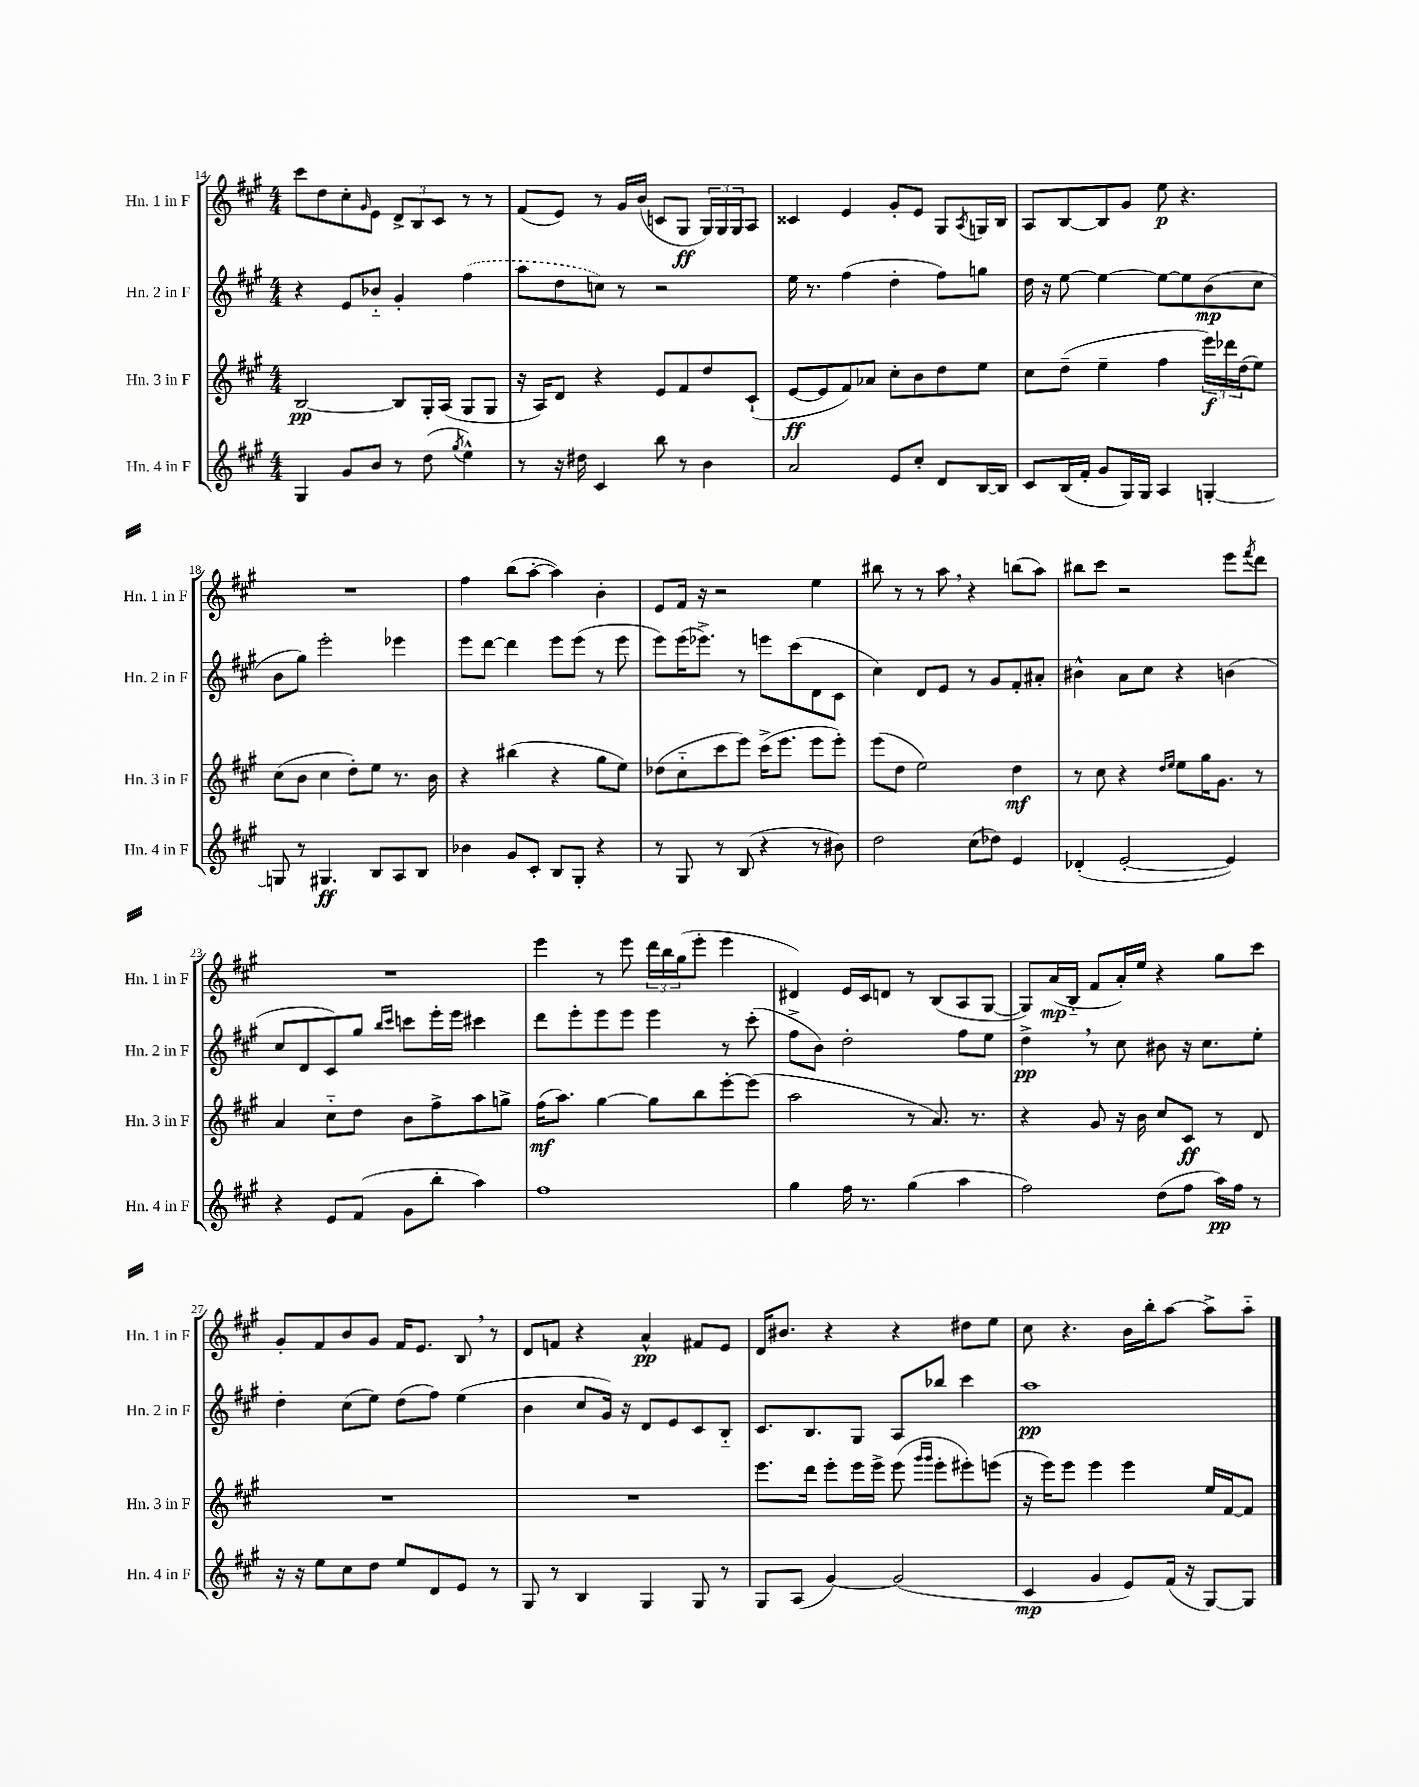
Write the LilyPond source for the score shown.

<<
\new StaffGroup <<
\new Staff = "s0" \with { instrumentName = "Hn. 1 in F" shortInstrumentName = "Hn. 1 in F" } {
    \clef treble \key a \major \numericTimeSignature \time 4/4
    cis'''8 d''8 cis''8-. \grace { gis'16 } e'8 \tuplet 3/2 { d'8-> b8 cis'8 } r8 r8 |
    fis'8( e'8) r8 gis'16 b'16( c'8 gis8\ff \tuplet 3/2 { gis16) gis16 gis16 } a8 |
    cisis'4 e'4 gis'8-. e'8 gis8 \acciaccatura { a8 } g16 b16 |
    a8 b8~ b8 gis'8 e''8\p r4. |
    R1 |
    fis''4 b''8( a''8~-. a''4) b'4-. |
    e'8 fis'16 r16 r2 e''4 |
    bis''8 r8 r8 a''8 \breathe r4 b''8( a''8) |
    bis''8 cis'''8 r2 e'''8 \acciaccatura { fis'''8 } d'''8 |
    R1 |
    e'''4 r8 e'''8 \tuplet 3/2 { d'''16 b''16 gis''16( } e'''8-. e'''4 |
    dis'4) e'16 cis'16 d'8 r8 b8( a8 gis8~ |
    gis8) a'16\mp( b16-_ fis'8 a'16-.) e''16 r4 gis''8 cis'''8 |
    gis'8-. fis'8 b'8 gis'8 fis'16 e'8. b8 \breathe r8 |
    d'8 f'8 r4 a'4-^\pp fis'8 e'8 |
    d'16 bis'8. r4 r4 dis''8 e''8 |
    cis''8 r4. b'16 b''16-. a''8~ a''8-> a''8-_ \bar "|." |
}
\new Staff = "s1" \with { instrumentName = "Hn. 2 in F" shortInstrumentName = "Hn. 2 in F" } {
    \clef treble \key a \major \numericTimeSignature \time 4/4
    r4 e'8 bes'8-_ gis'4-. \once \slurDashed fis''4( |
    a''8 d''8 c''8) r8 r2 |
    e''16 r8. fis''4( d''4-. fis''8) g''8 |
    d''16 r16 e''8~ e''4~ e''8~ e''8 b'8\mp( cis''8 |
    b'8 gis''8) e'''2-. ees'''4 |
    e'''8 d'''8~ d'''4 e'''8 e'''8( r8 e'''8 |
    e'''8) e'''16( ees'''8.->) r8 e'''8 cis'''8( d'8 cis'8 |
    cis''4) d'8 e'8 r8 gis'8 fis'8-. ais'8-. |
    bis'4-^ a'8 cis''8 r4 b'4( |
    cis''8 d'8 cis'8) gis''8 \grace { b''16 cis'''16 } c'''8 e'''16-. e'''16 cis'''4 |
    d'''8 e'''8-. e'''8 e'''8 e'''4 r8 cis'''8-.( |
    fis''8-> b'8) d''2-. fis''8 e''8 |
    d''4->\pp \breathe r8 cis''8 bis'8 r16 cis''8. e''8-. |
    d''4-. cis''8( e''8) d''8( fis''8) e''4( |
    b'4 cis''8 gis'16) r16 d'8 e'8 cis'8 b8-_ |
    cis'8. b8. gis8 a8 bes''8 cis'''4 |
    a''1\pp \bar "|." |
}
\new Staff = "s2" \with { instrumentName = "Hn. 3 in F" shortInstrumentName = "Hn. 3 in F" } {
    \clef treble \key a \major \numericTimeSignature \time 4/4
    b2~\pp b8 gis16-. a16( gis8 gis8 |
    r16 a16) d'8 r4 e'8 fis'8 d''8 cis'8-!( |
    e'8~\ff e'8 fis'8) aes'8 cis''8-. b'8 d''8 e''8 |
    cis''8 d''8--( e''4-- fis''4 \tuplet 3/2 { e'''16\f) des'''16 d''16( } e''8) |
    cis''8( b'8 cis''4 d''8-.) e''8 r8. b'16 |
    r4 bis''4( r4 gis''8 e''8) |
    des''8( cis''8-_ cis'''8 e'''8) cis'''16->( e'''8. e'''8 e'''8-.) |
    e'''8( d''8 e''2) d''4\mf |
    r8 cis''8 r4 \grace { d''16 e''16 } e''8 gis''16 gis'8. r8 |
    a'4 cis''8-_ d''8 b'8 fis''8-> a''8 g''8-> |
    fis''16\mf( a''8.) gis''4~ gis''8 b''8 e'''8~-. e'''8( |
    a''2 r8 a'8.) r8. |
    r4 gis'8 r16 b'16 cis''8 cis'8\ff r8 d'8 |
    R1 |
    R1 |
    e'''8. d'''16 e'''8-. e'''16 e'''16-> e'''8( \grace { gis'''16 gis'''16 } e'''8-. eis'''8-.) e'''8( |
    r16 e'''16) e'''8 e'''4 e'''4 e''16 fis'16~ fis'8 \bar "|." |
}
\new Staff = "s3" \with { instrumentName = "Hn. 4 in F" shortInstrumentName = "Hn. 4 in F" } {
    \clef treble \key a \major \numericTimeSignature \time 4/4
    gis4 gis'8 b'8 r8 d''8( \acciaccatura { gis''8 } e''4-^) |
    r8 r16 dis''16 cis'4 b''8 r8 b'4 |
    a'2 e'8 cis''8-. d'8 b16~ b16 |
    cis'8 b16( fis'16-. gis'8 gis16) gis16 a4 g4~-. |
    g8 r8 gis4.\ff b8 a8 b8 |
    bes'4 gis'8 cis'8-. b8 gis8-. r4 |
    r8 gis8 r8 b8( r4 r8 bis'8) |
    d''2 cis''8( des''8) e'4 |
    des'4-.( e'2~-. e'4) |
    r4 e'8 fis'8( gis'8 b''8-. a''4) |
    fis''1 |
    gis''4 fis''16 r8. gis''4( a''4 |
    fis''2) d''8( fis''8 a''16\pp) fis''16 r8 |
    r16 r16 e''8 cis''8 d''8 e''8 d'8 e'8 r8 |
    gis8 r8 b4 gis4 gis8 r8 |
    gis8 a8( gis'4~) gis'2( |
    cis'4\mp gis'4 e'8) fis'16( r16 gis8~) gis8 \bar "|." |
}
>>
>>
\layout { \context { \Score currentBarNumber = #14 } }
